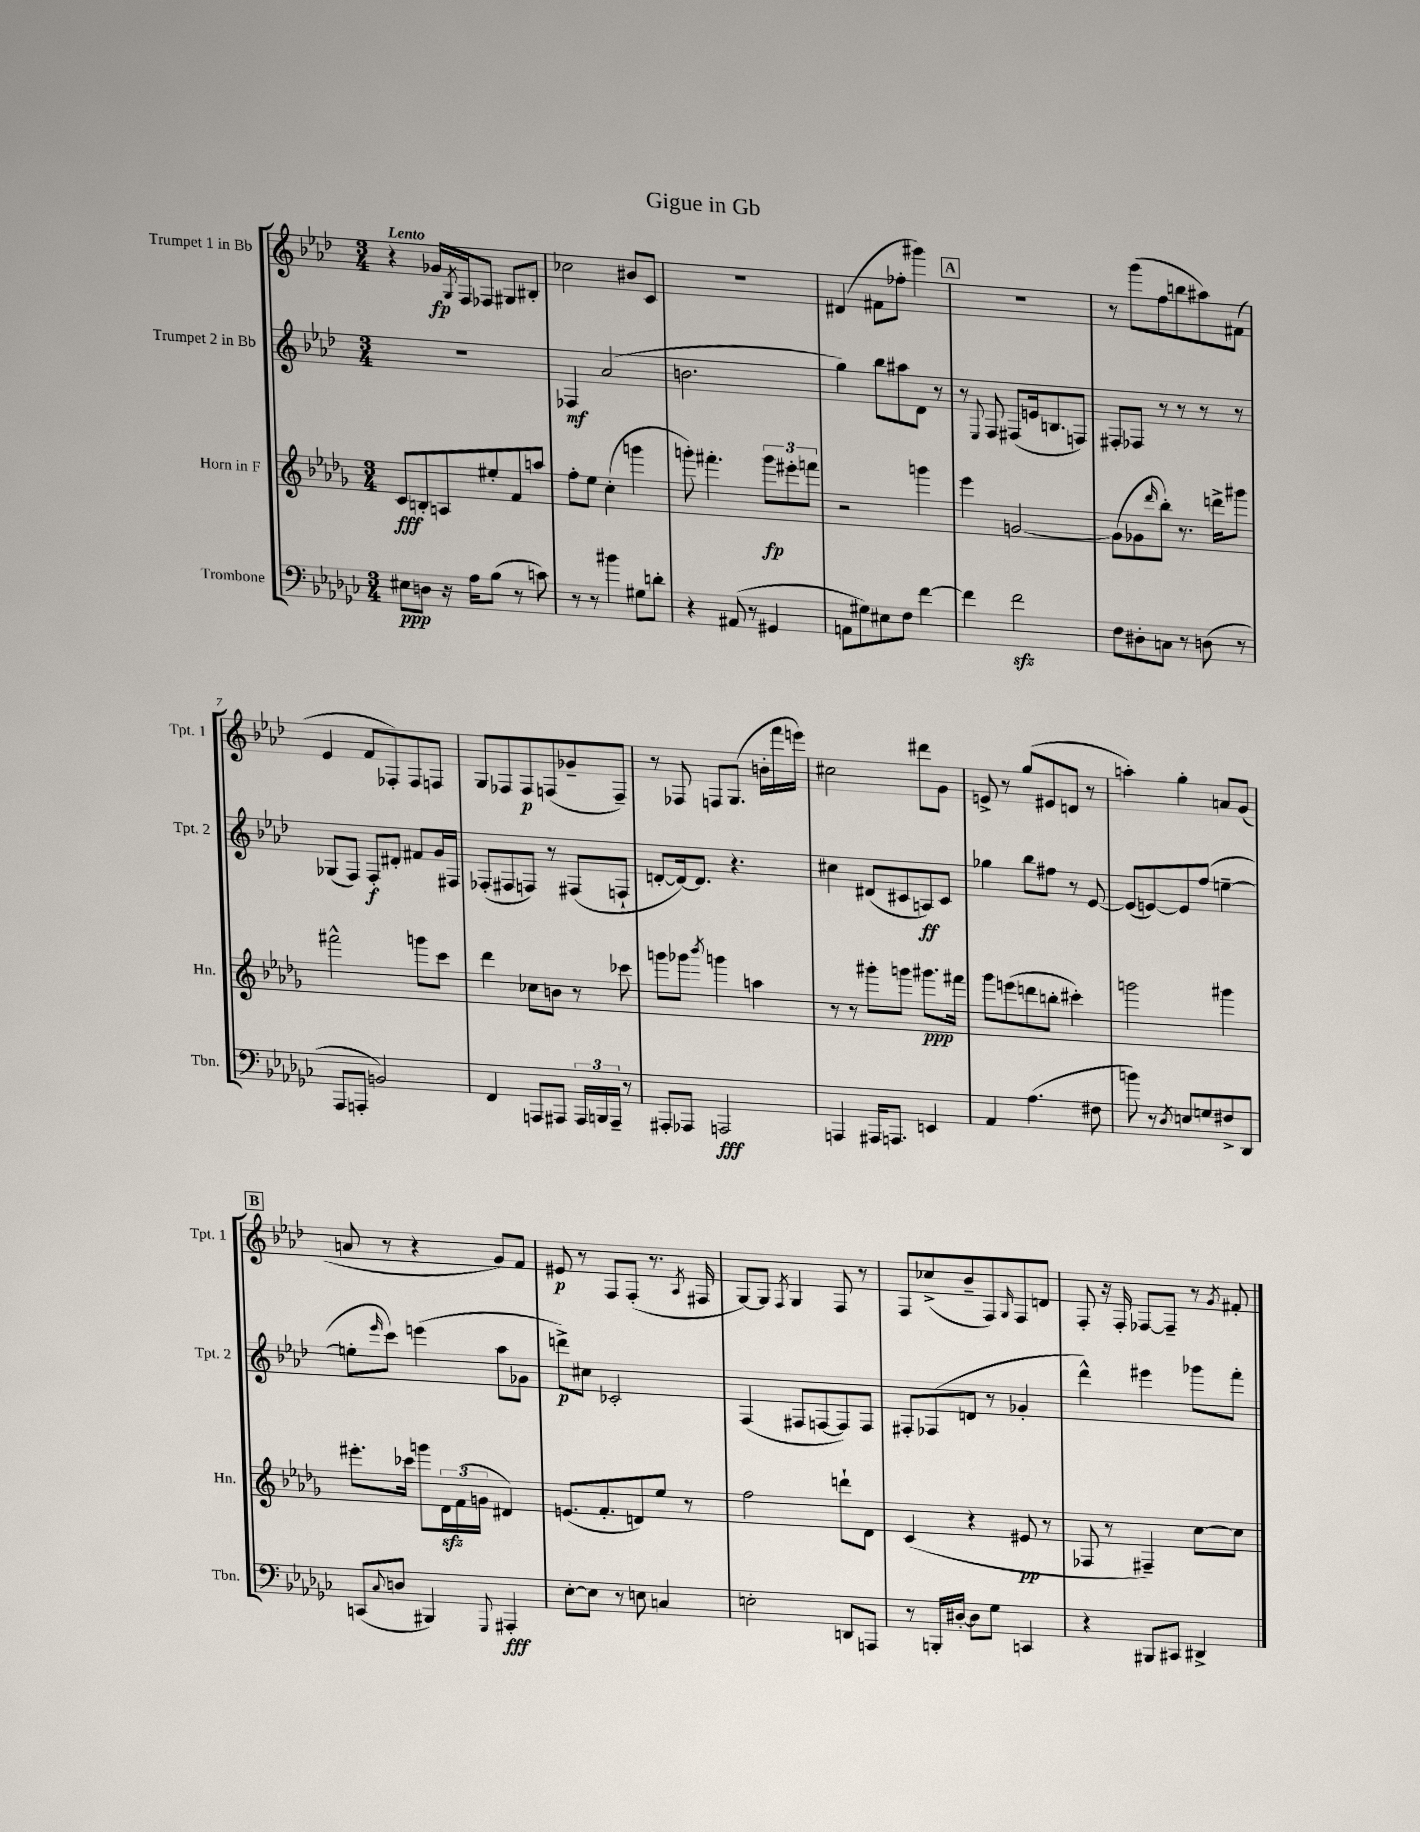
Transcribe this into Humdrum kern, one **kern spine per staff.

**kern	**kern	**kern	**kern
*staff4	*staff3	*staff2	*staff1
*clefF4	*clefG2	*clefG2	*clefG2
*k[b-e-a-d-g-c-]	*k[b-e-a-d-g-]	*k[b-e-a-d-]	*k[b-e-a-d-]
*M3/4	*M3/4	*M3/4	*M3/4
8E#	8c	2.r	4r
8D	8B'	.	.
16r	8A	.	16g-
.	.	.	8qG
16A-	.	.	16F
(8B-	8ee#'	.	8F-
8r	8f	.	8G#
8c)	8aa	.	8B#'
=	=	=	=
8r	8ff'	4F-	2cc-
8r	8ee-	.	.
4b#	(4cc'	(2a-	.
8G#	4ggg	.	8b#
8d'	.	.	8c
=	=	=	=
4r	8ggg')	2.b	2.r
.	4.fff#'	.	.
(8AA#	.	.	.
8r	.	.	.
4GG#	12ggg	.	.
.	12eee#'	.	.
.	12fff	.	.
=	=	=	=
8AA	2r	4gg)	(4d#
8G#)	.	.	.
8E#	.	8bb-	8f#
8F	.	8aa#	8ff-'
[4f	4ggg	8d-	4ggg#)
.	.	8r	.
=	=	=	=
4f]	4eee-	8r	2.r
.	.	8qqE-	.
.	.	8F	.
2f	[2g	(8F#	.
.	.	16e	.
.	.	8.B	.
.	.	8F)	.
=	=	=	=
8F	(8g]	8F#'	8r
8D#'	8g-	8F-	(8ggg
.	16qqddd-	.	.
8C	8bb-')	8r	8ff
8r	8.r	8r	8bb
(8D	.	8r	8aa#)
.	16ddd^	.	.
8r	8ggg#	8r	(8f#
=	=	=	=
8AAA-	2fff#^^	(8G-	4e-
8AAA'	.	8F)	.
2BB)	.	8F'	8f
.	.	8d#'	8F-')
.	8ggg	8f#	8F-
.	8ccc	16g	8F
.	.	16F#	.
=	=	=	=
4FF	4ddd-	(8F-'	8G
.	.	8F#	8F-
8AAA	8cc-	8F)	8F-
8AAA#	8b	8r	(8F
24AAA#	8r	(8F#	8g-~
24BBB	.	.	.
24AAA#~	.	.	.
8r	8ccc-	8F`	8F~)
=	=	=	=
8AAA#'	8ggg	[8d'	8r
8AAA-	8ggg-	16d_)	8F-
.	.	8.d]	.
.	8qbbb-	.	.
2AAA	4ggg	.	8F
.	.	4.r	(8.G
.	4aa	.	.
.	.	.	16b'
.	.	.	16fff
.	.	.	16eee)
=	=	=	=
4AAA	8r	4cc#	2cc#
.	8r	.	.
16AAA#	8ggg#'	(8d#	.
8.AAA	.	.	.
.	8ggg	8c#	.
4EE	8.ggg#	8A)	8ddd#
.	.	8c#	8g
.	16fff#	.	.
=	=	=	=
4AA-	8ggg-	4gg-	8e^
.	(8eee	.	8r
(4.A-	8ddd	8bb-	(8gg
.	8bb'	8ff#	8e#
.	4ccc#')	8r	8d
8F#	.	[8e-	8r
=	=	=	=
8b)	2ggg	(8e-]	4aa')
8r	.	[8e)	.
8qD-	.	.	.
8E	.	8e]	4gg'
8G	.	(8ff	.
8F#^	4ggg#	[4ee~	8a
8DD-	.	.	(8g
=	=	=	=
(8CC	8.eee#'	8ee']	8a
8qqC-	.	16qqeee-	.
8D	.	8ccc)	8r
.	16ccc-	.	.
4BBB#)	8ggg	(4eee	4r
.	24d-	.	.
.	(24f	.	.
.	24g	.	.
8qqGGG-	.	.	.
4AAA#'	4d#)	8aa-	8g)
.	.	8g-	8f
=	=	=	=
[8E-'	(8.e	8ddd^)	8e#
8E-]	.	8cc#	8r
.	8.f'	.	.
8r	.	2c-'	8F
8E	8d)	.	(8F'
4C	8ee-	.	8.r
.	8r	.	.
.	.	.	8qA-
.	.	.	16F#
=	=	=	=
2E'	2ff	(4F	[8G)
.	.	.	8G]
.	.	.	8qF
.	.	8F#	4G
.	.	[8F	.
8DD	8ddd`	8F])	8F
8AAA	8d-	8F	8r
=	=	=	=
8r	(4c	8F#'	8F
16BBB'	.	(8F-	(8cc-^
[16D#'	.	.	.
8D#]	4r	8d	8b-~
8G-	.	8r	8F)
.	.	.	16qqG
4CC	8e#	4g-'	8F
.	8r	.	8d
=	=	=	=
4r	8F-	4ddd-^^)	8F'
.	8r	.	16r
.	.	.	16F'
8BBB#	4F#~)	4eee#	[8F-
8CC#	.	.	8F-~]
4DD#^	[8cc	8ggg-	8r
.	.	.	8qg
.	8cc]	8fff'	8f#'
==	==	==	==
*-	*-	*-	*-
